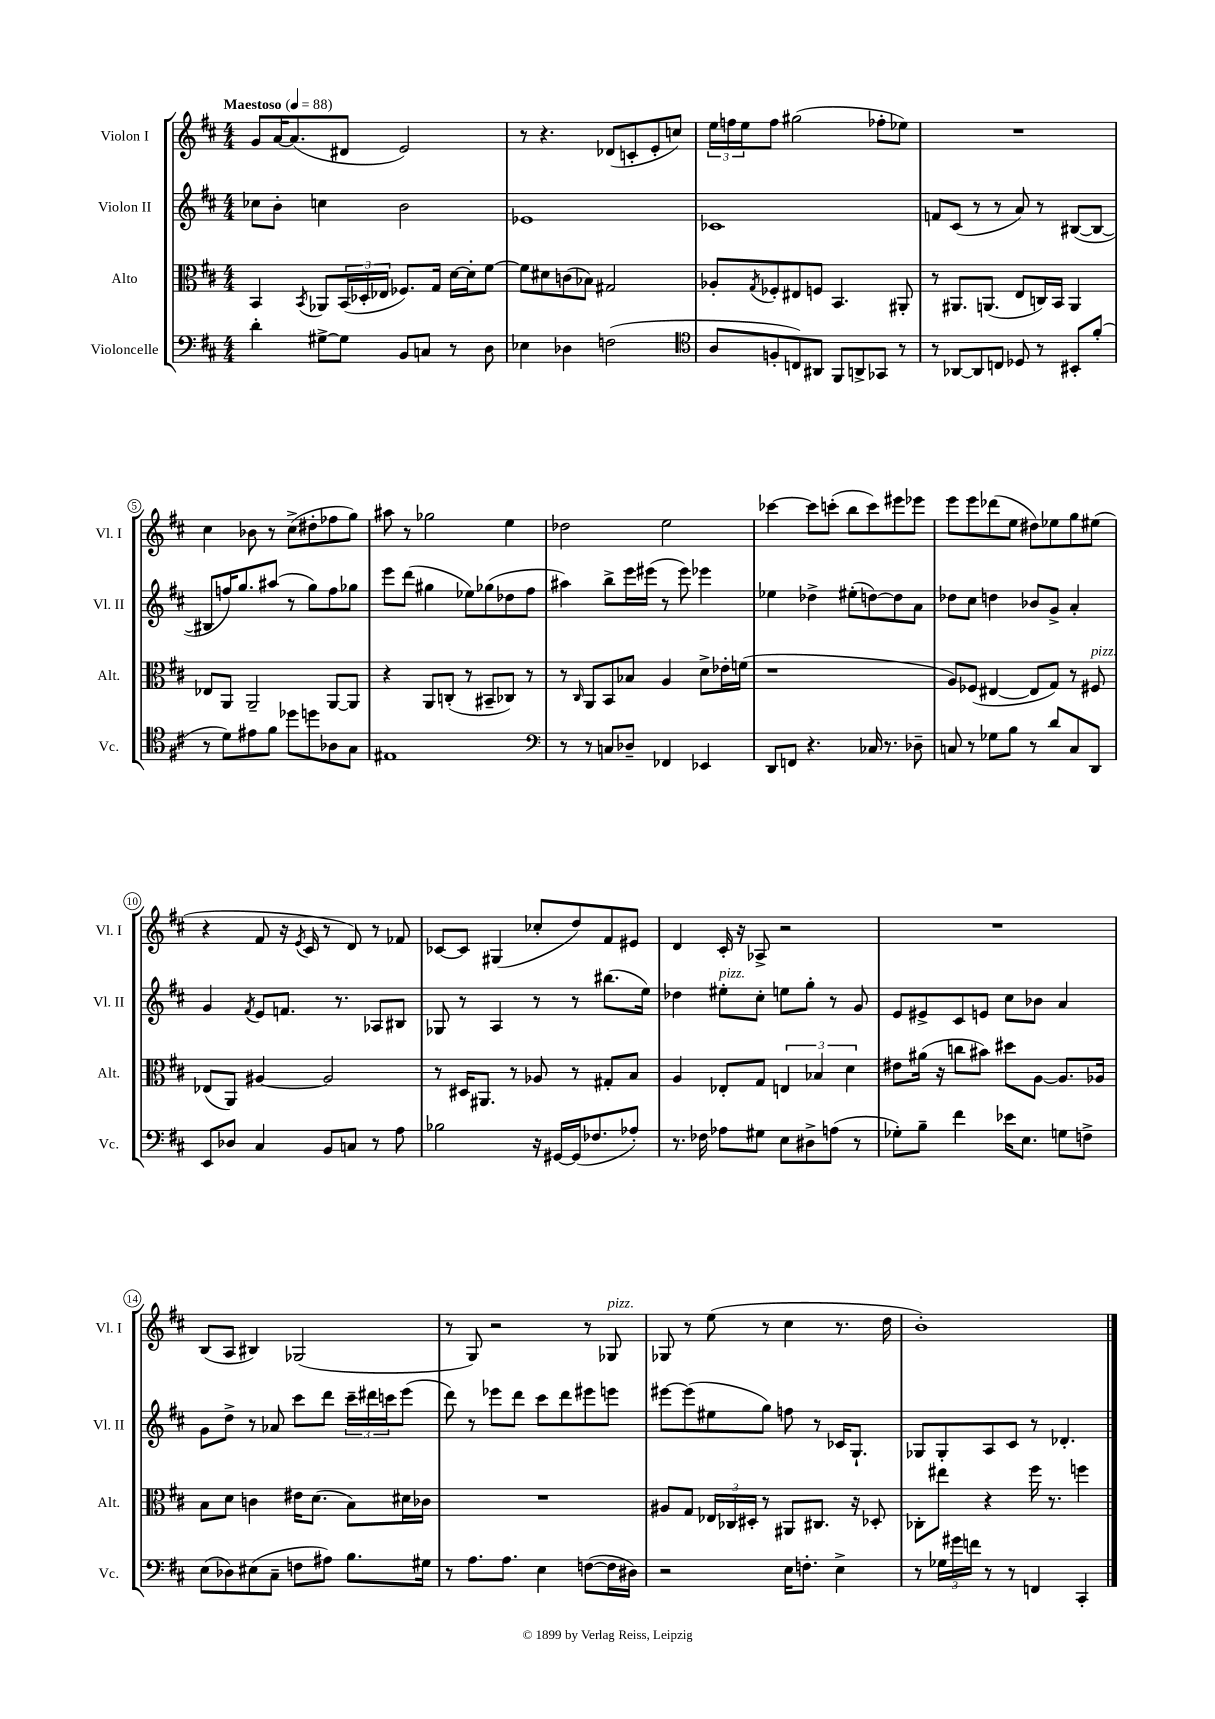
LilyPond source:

<<
\new StaffGroup <<
\new Staff = "s0" \with { instrumentName = "Violon I" shortInstrumentName = "Vl. I" } {
    \clef treble \key d \major \numericTimeSignature \time 4/4 \tempo "Maestoso" 4 = 88
    g'8 a'16~ a'8.( dis'8 e'2) |
    r8 r4. des'8( c'8-. e'8-. c''8) |
    \tuplet 3/2 { e''16 f''16 e''16 } f''8 gis''2( fes''8-. ees''8) |
    R1 |
    cis''4 bes'8 r8 cis''8->( dis''8-. fes''8 g''8) |
    ais''8 r8 ges''2 e''4 |
    des''2 e''2 |
    ces'''4~ ces'''8 c'''8-.( b''8 c'''8) eis'''8 ees'''8 |
    e'''8 e'''8 des'''8( e''8 dis''8) ees''8 g''8 eis''8( |
    r4 fis'8 r16 \acciaccatura { e'8 } cis'16 r8 d'8) r8 fes'8 |
    ces'8~ ces'8 gis4( ces''8-. d''8) fis'8 eis'8 |
    d'4 cis'16-. r16 aes8-> r2 |
    R1 |
    b8( a8 bis4) ges2( |
    r8 g8) r2 r8 ges8^\markup { \italic "pizz." } |
    ges8 r8 e''8( r8 cis''4 r8. d''16 |
    b'1-.) \bar "|." |
}
\new Staff = "s1" \with { instrumentName = "Violon II" shortInstrumentName = "Vl. II" } {
    \clef treble \key d \major \numericTimeSignature \time 4/4
    ces''8 b'8-. c''4 b'2 |
    ees'1 |
    ces'1 |
    f'8 cis'8( r8 r8 a'8) r8 bis8~( bis8~ |
    bis8 f''16) g''8. ais''8( r8 g''8) f''8 ges''8 |
    e'''8 d'''8( gis''4 ees''8) ges''8( des''8 fis''8 |
    ais''4) b''8-> e'''16 eis'''16( r8 eis'''8) ees'''4 |
    ees''4 des''4-> eis''8-.( d''8~) d''8 a'8 |
    des''8 cis''8 d''4 bes'8 g'8-> a'4-. |
    g'4 \acciaccatura { fis'8 } e'8 f'8. r8. aes8 bis8 |
    ges8 r8 a4 r8 r8 bis''8.( e''16) |
    des''4 eis''8-.^\markup { \italic "pizz." } cis''8-. e''8 g''8-. r8 g'8 |
    e'8 eis'8-> cis'8 e'8 cis''8 bes'8 a'4 |
    g'8 d''8-> r8 aes'8 cis'''8 d'''8 \tuplet 3/2 { cis'''16-- dis'''16 c'''16 } e'''8( |
    d'''8) r8 ees'''8 d'''8 cis'''8 d'''8 eis'''8 e'''8 |
    eis'''8~ eis'''8( eis''8 g''8) f''8 r8 ces'16 g8.-! |
    ges8 ges8-. a8 cis'8 r8 des'4.-. \bar "|." |
}
\new Staff = "s2" \with { instrumentName = "Alto" shortInstrumentName = "Alt." } {
    \clef alto \key d \major \numericTimeSignature \time 4/4
    b,4 \acciaccatura { b,8 } aes,8 \tuplet 3/2 { b,16( des16-. ees16 } fes8.) g16 d'16~ d'16-. fis'8~ |
    fis'8 dis'8 c'8( bes8) gis2 |
    aes8-. \acciaccatura { g8 } fes8-. eis8 f8 b,4. ais,8-. |
    r8 ais,8. a,8.( e8 c16) b,16 a,4 |
    ees8 a,8 a,2-- a,8~ a,8 |
    r4 a,8 c8-.( r8 bis,8-- ces8) r8 |
    r8 \grace { cis16 } a,8 b,8 bes8 a4 d'8-> ees'16-. f'16( |
    r1 |
    a8) fes8( eis4~ eis8 g8) r8 fis8^\markup { \italic "pizz." } |
    ees8( a,8) ais4~ ais2 |
    r8 dis16 ais,8. r8 aes8 r8 gis8-. b8 |
    a4 ees8-. g8 \tuplet 3/2 { e4 bes4 d'4 } |
    eis'8 ais'16( r16 c''8 bis'8) dis''8 a8~ a8. aes16 |
    b8 d'8 c'4 eis'16 d'8.( b8) dis'16 ces'16 |
    R1 |
    ais8 g8 \tuplet 3/2 { ees16 ces16 dis16-. } r8 ais,8 cis8. r16 des8-. |
    ces8-. eis''8 r4 fis''16 r8. f''4 \bar "|." |
}
\new Staff = "s3" \with { instrumentName = "Violoncelle" shortInstrumentName = "Vc." } {
    \clef bass \key d \major \numericTimeSignature \time 4/4
    d'4-. gis8~-> gis8 b,8 c8 r8 d8 |
    ees4 des4 f2( |
    \clef tenor a8 f8-. c8) ais,8 fis,8 a,8-> ges,8 r8 |
    r8 aes,8~ aes,8 c8 des8 r8 bis,8-. fis'8-.( |
    r8 d'8) eis'8 fis'8 des''8 d''8 aes8 g8 |
    eis1 |
    \clef bass r8 r8 c8 des8-- fes,4 ees,4 |
    d,8 f,8 r4. ces16 r8. des8-- |
    c8 r8 ges8 b8 r8 d'8 c8 d,8 |
    e,8 des8 cis4 b,8 c8 r8 a8 |
    bes2 r16 gis,16~ gis,16( fes8. aes8-.) |
    r8. fes16 aes8 gis8 e8 dis8-> a8( r8 |
    ges8-.) b8-- fis'4 ees'16 e8. g8 f8-> |
    e8( des8) eis8( cis8-- f8 ais8) b8. gis16 |
    r8 a8. a8. e4 f8~( f16 dis16) |
    r2 e16 f8.-. e4-> |
    r8 \tuplet 3/2 { ges16 gis'16 f'16 } r8 r8 f,4 cis,4-. \bar "|." |
}
>>
>>
\layout { \context { \Score \override BarNumber.stencil = #(make-stencil-circler 0.1 0.3 ly:text-interface::print) } }
